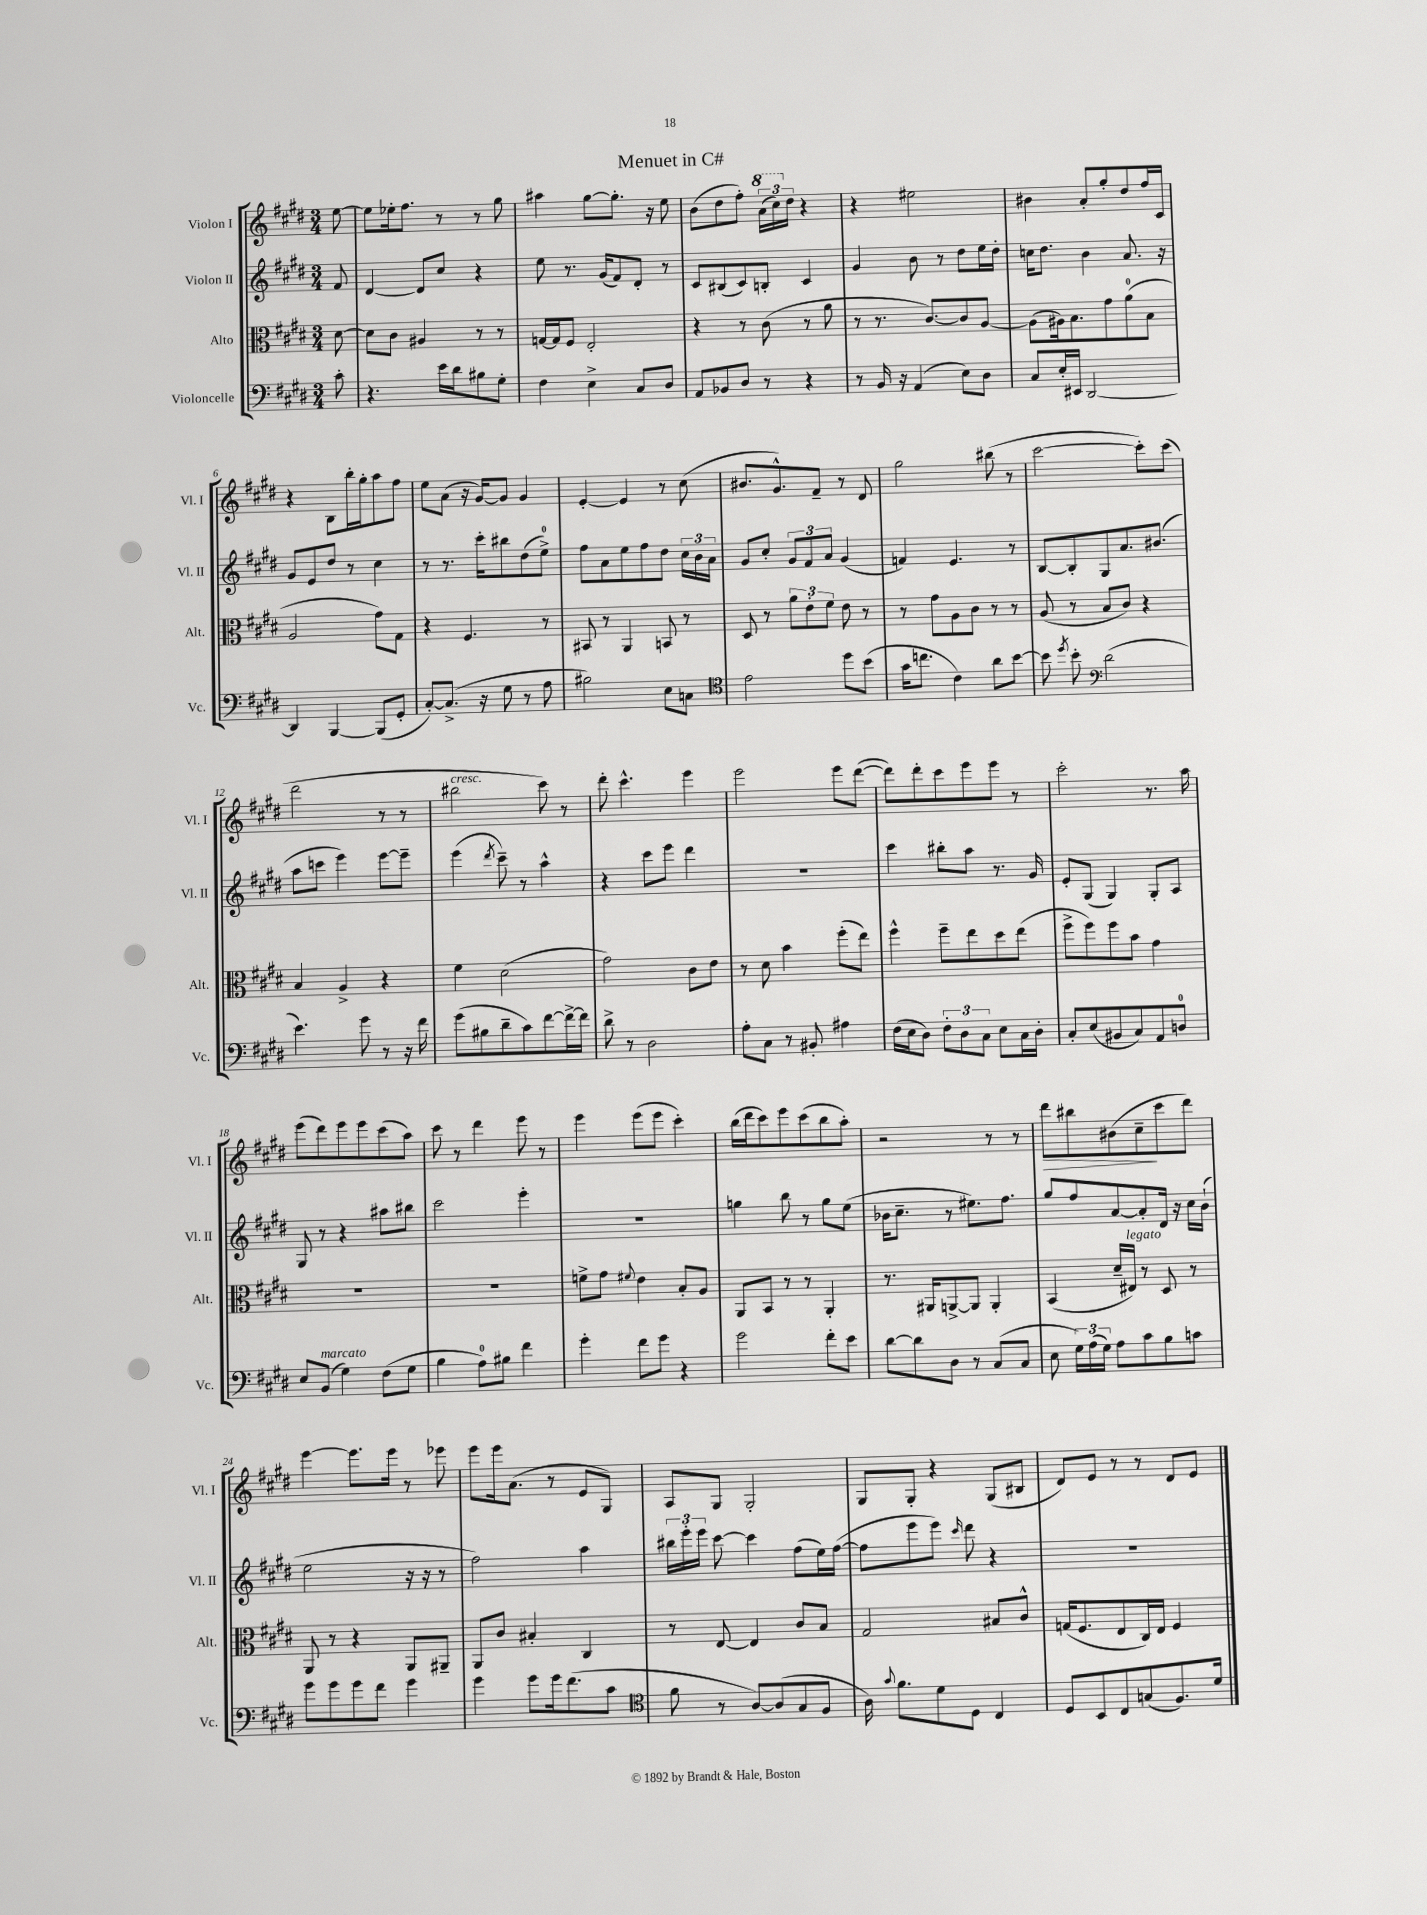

**kern	**kern	**kern	**kern
*staff4	*staff3	*staff2	*staff1
*clefF4	*clefC3	*clefG2	*clefG2
*k[f#c#g#d#]	*k[f#c#g#d#]	*k[f#c#g#d#]	*k[f#c#g#d#]
*M3/4	*M3/4	*M3/4	*M3/4
8c#'	[8d#	8f#	[8ee
=	=	=	=
4.r	8d#]	[4d#	8ee]
.	8c#	.	16ee-'
.	.	.	8.ff#
.	4A#	8d#]	.
16e	.	8cc#	8r
16d#	.	.	.
8B#	8r	4r	8r
8G#'	8r	.	8gg#
=	=	=	=
4F#	[16G	8ee	4aa#
.	16G]	.	.
.	8F#	8.r	.
4E^	2E'	.	[8gg#
.	.	(16g#	.
.	.	8f#)	8.gg#']
8C#	.	8d#'	.
.	.	.	16r
8D#	.	8r	8ee
=	=	=	=
8AA	4r	8c#	(8b
8BB-	.	(8B#	8dd#
8D#	8r	8c#)	8ff#')
8r	(8c#	8B'	(24aa
.	.	.	24ccc#)
.	.	.	24dd#
4r	8r	4c#	4r
.	8a	.	.
=	=	=	=
8r	8r	4g#	4r
16BB	8.r	.	.
16r	.	.	.
(4AA	.	8b	2ee#
.	[8.c#)	.	.
.	.	8r	.
8E)	8c#]	8dd#	.
8D#	[8A	16ee	.
.	.	16dd#'	.
=	=	=	=
8C#	(8A]	16cc	4b#
.	.	8.dd#	.
16E'	16A#)	.	.
16EE#	8.B	.	.
[2DD#	.	4b	8a'
.	8g#	.	8gg#'
.	(8a	8.a	8dd#
.	8B	.	16ff#
.	.	16r	16c#
=	=	=	=
4DD#]	2A	8g#	4r
.	.	8e	.
[4BBB	.	8dd#	8B
.	.	8r	16bb'
.	.	.	16gg#'
(8BBB]	8g#)	4cc#	8aa
8GG#'	8G#	.	8ff#
=	=	=	=
[8C#')	4r	8r	8ee
(8.C#^]	.	8.r	(8a
.	4.F#	.	16r
16r	.	16ccc#'	[16g#)
8G#	.	8bb#	8g#]
8r	.	(8dd#	4g#
8A	8r	8ee^)	.
=	=	=	=
2B#)	8BB#	8ff#	[4e'
.	8r	8a	.
.	4AA	8ee	4e]
.	.	8ff#	.
8E	8BB	8dd#	8r
8C	8r	24cc#	(8cc#
.	.	24b	.
.	.	24a	.
=	=	=	=
*clefC4	*	*	*
2e	8D#	8g#	8.b#
.	8r	8cc#'	.
.	.	.	8.g#^^)
.	12a	12g#	.
.	12e'	12f#	.
.	.	.	8f#~
.	12f#	12a	.
8dd#	8e	(4g#	8r
(8b	8r	.	8d#
=	=	=	=
16g#	8r	4f)	2gg#
8.cc	.	.	.
.	8g#	.	.
4c#)	8A	4.e	.
.	8c#	.	.
8a	8r	.	(8bb#
[8b	8r	8r	8r
=	=	=	=
8b]	(8A	[8B	[2ccc#
8qdd#	.	.	.
8b'	8r	8B']	.
*clefF4	*	*	*
(2d#	8B	8G#	.
.	8c#)	8.a	.
.	4r	.	8ccc#'])
.	.	(8.b#	.
.	.	.	(8ccc#
=	=	=	=
4.e)	4B	8aa	2ddd#
.	.	8ccc	.
.	4A^	4eee)	.
8g#	.	.	.
8r	4r	[8eee	8r
16r	.	8eee~]	8r
16f#	.	.	.
=	=	=	=
(8g#	4f#	(4eee	2bb#
8B#	.	.	.
.	.	8qddd#	.
8d#~	(2d#	8ccc#~)	.
8c#)	.	8r	.
[8f#	.	4aa^^	8ccc#)
16f#^_	.	.	8r
16f#]	.	.	.
=	=	=	=
8d#^	2g#)	4r	8ddd#'
8r	.	.	4.ccc#^^
2D#	.	8ccc#	.
.	.	8eee	.
.	8c#	4ddd#	4eee
.	8e	.	.
=	=	=	=
8A'	8r	2.r	2eee
8C#	8d#	.	.
8r	4b	.	.
8BB#'	.	.	.
4A#	(8ff#'	.	8eee
.	8ee)	.	([8ddd#
=	=	=	=
(16F#	4ff#^^	4ccc#	8ddd#])
16E	.	.	.
8D#)	.	.	8ddd#'
12F#'	8ff#~	8bb#'	8ccc#
12D#	.	.	.
.	8ee	8aa	8eee
12C#	.	.	.
8E	8dd#	8.r	8eee
16C#	(8ee	.	8r
16D#'	.	16g#	.
=	=	=	=
8C#'	8ff#^	8e'	2ccc#'
(8E	8ff#)	(8G#	.
8BB#	8ff#	4G#)	.
8C#)	8b	.	.
8AA	4g#	8G#'	8.r
8D	.	8A	.
.	.	.	16aa
=	=	=	=
8E	2.r	8G#	(8eee
(8BB	.	8r	8ddd#)
4G#)	.	4r	8eee
.	.	.	8eee
(8F#	.	8aa#	(8ccc#
8G#	.	8bb#	8aa)
=	=	=	=
4B	2.r	2ccc#	8ccc#
.	.	.	8r
8A)	.	.	4ddd#
8B#	.	.	.
4f#	.	4eee'	8eee
.	.	.	8r
=	=	=	=
4g#'	8f^	2.r	4eee
.	8g#	.	.
.	8qqf#	.	.
8f#	4e	.	(8eee
8g#	.	.	8eee
4r	8B'	.	4ccc#')
.	8A	.	.
=	=	=	=
2g#	8AA	4gg	(16bb
.	.	.	16ddd#
.	8BB	.	8ccc#)
.	8r	8bb	8eee
.	8r	8r	(8ccc#
8f#'	4AA'	8gg	8bb
8e	.	(8ee	8aa')
=	=	=	=
[8d#	8.r	16b-	2r
.	.	8.cc#~	.
8d#]	.	.	.
.	16AA#	.	.
8D#	[8AA^	8r	.
8r	8AA]	8.ee#)	.
(8C#	4AA'	.	8r
.	.	8.ff#	.
8C#	.	.	8r
=	=	=	=
8E	(4BB	8gg#	8ddd#
24G#)	.	8ff#	8bb#
(24A	.	.	.
24G#)	.	.	.
8A	16d#~	[8a	(8b#
.	16E#)	.	.
8c#	8r	8a']	8cc#~
8B	8D#	16d#	8ccc#
.	.	16r	.
8c	8r	16cc#	8ddd#)
.	.	(16b`	.
=	=	=	=
8g#	8AA	2ee	[4eee
8g#	8r	.	.
8g#	4r	.	8.eee]
8f#	.	.	.
.	.	.	16eee
4g#	8AA	16r	8r
.	.	16r	.
.	8AA#~	8r	8eee-
=	=	=	=
4g#	8AA	2ff#)	8eee
.	8c#	.	16eee
.	.	.	(8.a
8g#	4B#'	.	.
16g#	.	.	8r
(8.f#	.	.	.
.	4C#	4aa	8e
8c#	.	.	8G#)
=	=	=	=
*clefC4	*	*	*
8f#	8r	24bb#	8A
.	.	24eee'	.
.	.	24eee	.
8r	[8E	[8ccc#	8G#
[8A)	4E]	4ccc#]	2G#'
(8A]	.	.	.
8G#	8c#	(8ff#	.
8F#	8B	16ee)	.
.	.	([16ff#	.
=	=	=	=
16A)	2G#	8ff#]	8G#
8qqg#	.	.	.
8.f#	.	.	.
.	.	8eee	8G#'
8d#	.	8eee)	4r
.	.	16qqccc#	.
8D#	.	8ddd#	.
4C#	8B#	4r	(8G#
.	8c#^^	.	8B#
=	=	=	=
8D#	(16G	2.r	8d#)
.	8.F#	.	.
8BB	.	.	8e
8C#	8E	.	8r
(8G	16C#)	.	8r
.	16E	.	.
8.F#)	4F#	.	8d#
.	.	.	8e
16d#	.	.	.
==	==	==	==
*-	*-	*-	*-
